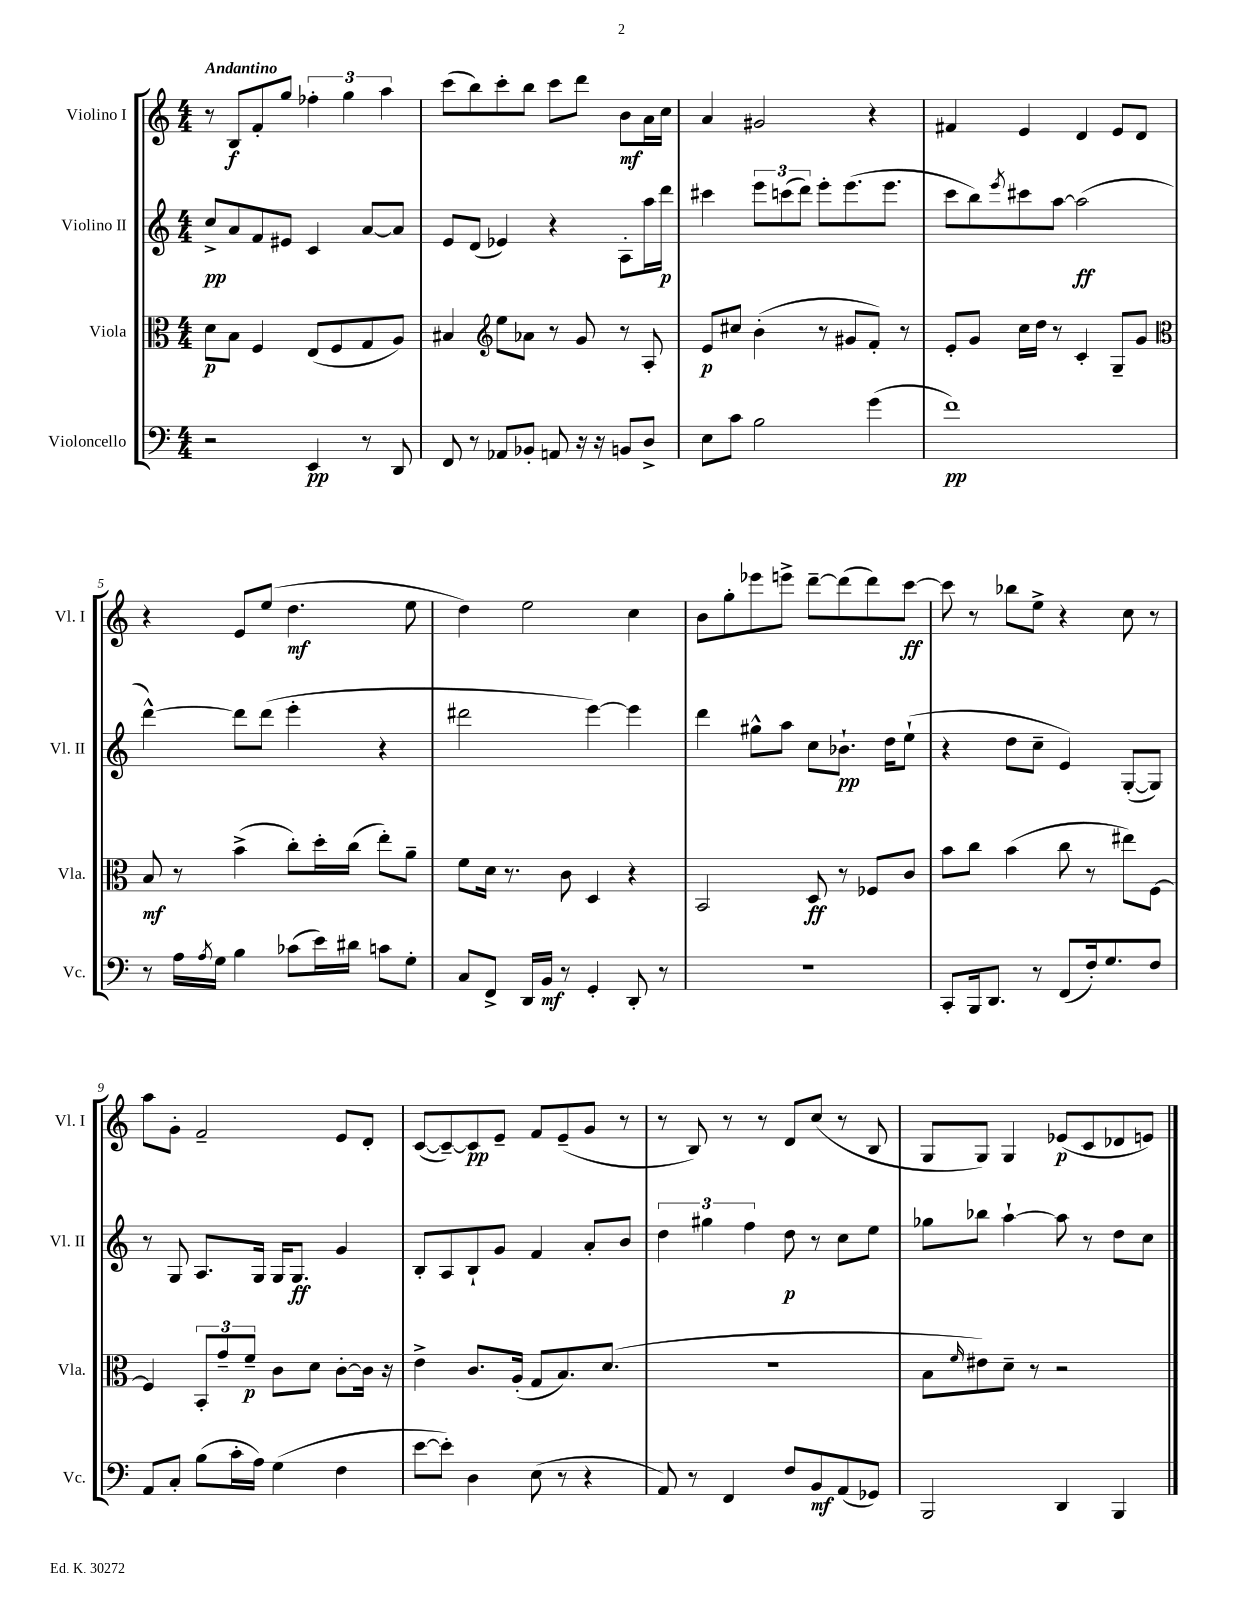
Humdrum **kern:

**kern	**kern	**kern	**kern
*staff4	*staff3	*staff2	*staff1
*clefF4	*clefC3	*clefG2	*clefG2
*k[]	*k[]	*k[]	*k[]
*M4/4	*M4/4	*M4/4	*M4/4
2r	8d	8cc^	8r
.	8B	8a	8B
.	4F	8f	8f'
.	.	8e#	8gg
4EE	(8E	4c	6ff-'
.	8F	.	.
.	.	.	6gg
8r	8G	[8a	.
.	.	.	6aa
8DD	8A)	8a]	.
=	=	=	=
8FF	4B#	8e	(8ccc
8r	.	(8d	8bb)
*	*clefG2	*	*
8AA-	8ee	4e-)	8ccc'
8BB-'	8a-	.	8bb
8AA	8r	4r	8ccc
16r	8g	.	8ddd
16r	.	.	.
8BB	8r	8A'	8b
8D^	8A'	16aa	16a
.	.	16ddd	16cc
=	=	=	=
8E	8e	4ccc#	4a
8c	8cc#	.	.
2B	(4b'	12eee	2g#
.	.	(12ccc	.
.	.	12ddd)	.
.	8r	8eee'	.
.	8g#	(8.eee	.
(4g	8f')	.	4r
.	.	8.eee	.
.	8r	.	.
=	=	=	=
1f)	8e'	8ccc	4f#
.	8g	8bb)	.
.	.	8qeee	.
.	16cc	8ccc#	4e
.	16dd	.	.
.	8r	[8aa	.
.	4c'	(2aa]	4d
.	8G~	.	8e
.	8g	.	8d
=	=	=	=
*	*clefC3	*	*
8r	8B	[4ddd^^)	4r
16A	8r	.	.
8qA	.	.	.
16G	.	.	.
4B	(4b^	8ddd]	8e
.	.	(8ddd	(8ee
(8c-	8cc')	4eee'	4.dd
16e)	16dd'	.	.
16d#	(16cc	.	.
8c	8ee')	4r	.
8G'	8a~	.	8ee
=	=	=	=
8C	8f	2ddd#	4dd)
8FF^	16d	.	.
.	8.r	.	.
16DD	.	.	2ee
16BB	.	.	.
8r	8c	.	.
4GG'	4D	[4eee)	.
8DD'	4r	4eee]	4cc
8r	.	.	.
=	=	=	=
1r	2BB	4ddd	8b
.	.	.	8gg'
.	.	8gg#^^	8eee-
.	.	8aa	8eee^
.	8D	8cc	[8ddd~
.	8r	8.b-`	(8ddd]
.	8F-	.	8ddd)
.	.	16dd	.
.	8c	(8ee`	[8ccc
=	=	=	=
8CC'	8b	4r	8ccc]
16BBB	8cc	.	8r
8.DD	.	.	.
.	(4b	8dd	8bb-
8r	.	8cc~	8ee^
(8FF	8cc	4e)	4r
16F')	8r	.	.
8.G	.	.	.
.	8ee#)	([8G'	8cc
8F	[8F	8G])	8r
=	=	=	=
8AA	4F]	8r	8aa
8C'	.	8G	8g'
(8B	12BB'	8.A	2f~
.	12g~	.	.
16c'	.	.	.
.	12f~	.	.
16A)	.	16G	.
(4G	8c	16G	.
.	.	8.G	.
.	8d	.	.
4F	[8c'	4g	8e
.	16c]	.	8d'
.	16r	.	.
=	=	=	=
[8e	4e^	8B'	([8c
8e'])	.	8A	8c~_)
4D	8.c	8B`	8c]
.	.	8g	8e~
.	(16A'	.	.
(8E	8G	4f	8f
8r	8.B)	.	(8e~
4r	.	8a'	8g
.	(8.d	.	.
.	.	8b	8r
=	=	=	=
8AA)	1r	6dd	8r
8r	.	.	8B)
.	.	6gg#	.
4FF	.	.	8r
.	.	6ff	.
.	.	.	8r
8F	.	8dd	8d
8BB	.	8r	(8cc
(8AA	.	8cc	8r
8GG-)	.	8ee	8B
=	=	=	=
2BBB	8B	8gg-	8G
.	16qqf	.	.
.	8e#)	8bb-	8G)
.	8d~	[4aa`	4G
.	8r	.	.
4DD	2r	8aa]	(8e-
.	.	8r	8c
4BBB	.	8dd	8d-
.	.	8cc	8e)
==	==	==	==
*-	*-	*-	*-
